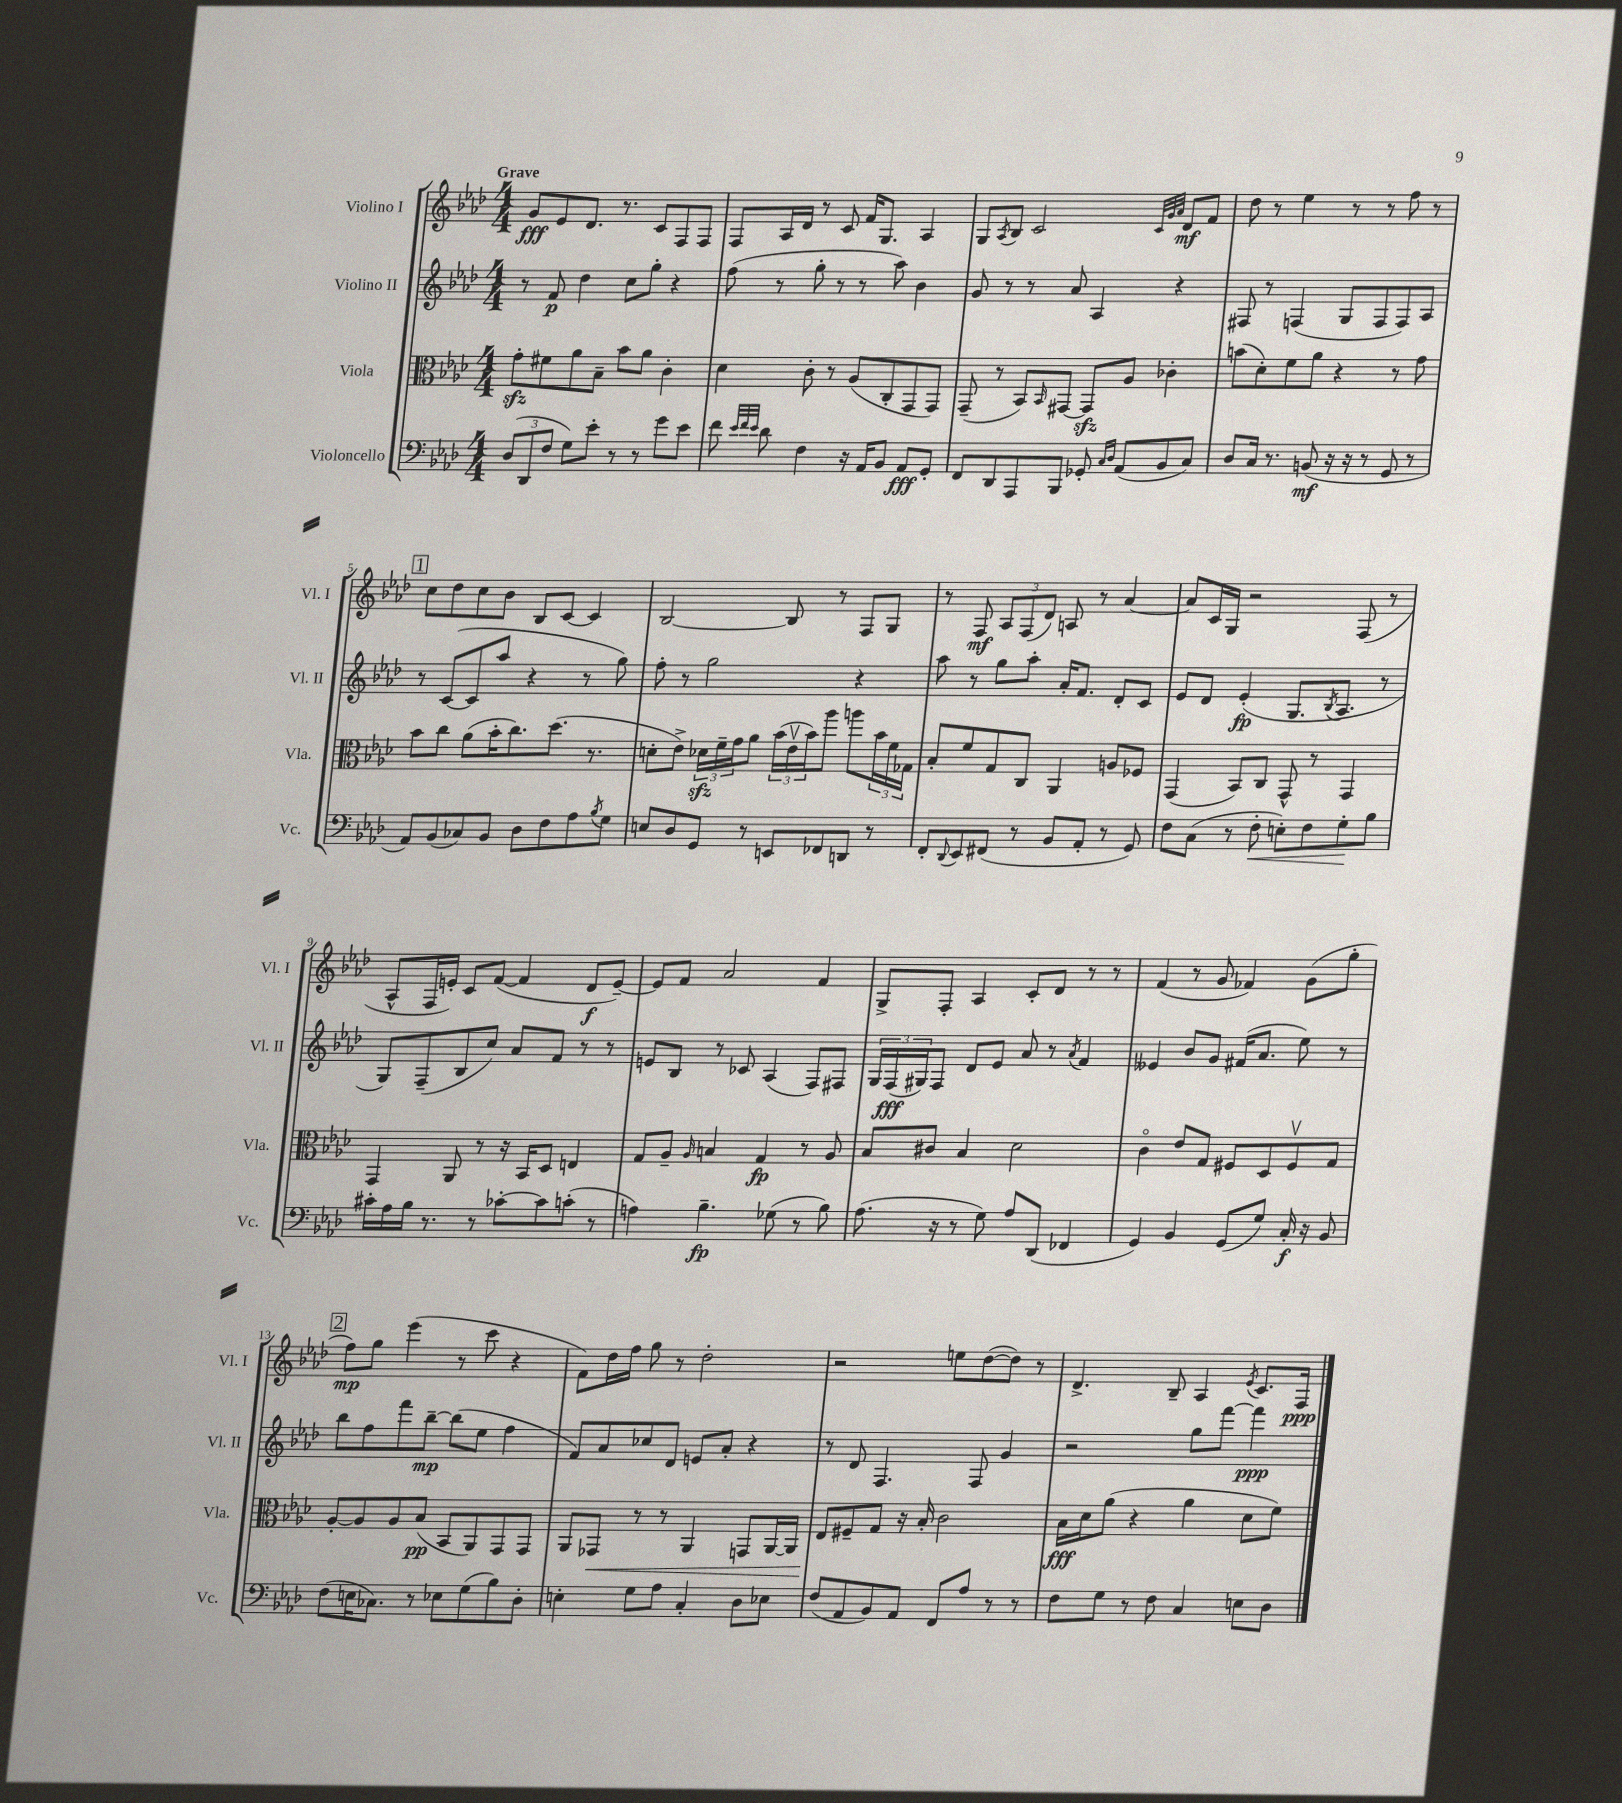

**kern	**dynam	**kern	**dynam	**kern	**dynam	**kern	**dynam
*part4	*part4	*part3	*part3	*part2	*part2	*part1	*part1
*staff4	*staff4	*staff3	*staff3	*staff2	*staff2	*staff1	*staff1
*I"Violoncello	*	*I"Viola	*	*I"Violino II	*	*I"Violino I	*
*I'Vc.	*	*I'Vla.	*	*I'Vl. II	*	*I'Vl. I	*
*clefF4	*	*clefC3	*	*clefG2	*	*clefG2	*
*k[b-e-a-d-]	*	*k[b-e-a-d-]	*	*k[b-e-a-d-]	*	*k[b-e-a-d-]	*
*M4/4	*	*M4/4	*	*M4/4	*	*M4/4	*
=1	=1	=1	=1	=1	=1	=1	=1
!	!	!	!	!	!	!LO:TX:a:B:t=Grave	!
(12D-/L	.	8gzz'\L	.	8r	.	8g/L	fff
12DD-/	.	.	.	.	.	.	.
.	.	8f#X\	.	8f/	p	8e-/	.
12F/J	.	.	.	.	.	.	.
8G\L)	.	8a-\	.	4dd-\	.	8.d-/J	.
8e-'\J	.	8B-~\J	.	.	.	.	.
.	.	.	.	.	.	8.r	.
8r	.	8b-\L	.	8cc\L	.	.	.
8r	.	8a-\J	.	8gg'\J	.	8c/L	.
8g\L	.	4c'\	.	4r	.	8F/	.
8e-\J	.	.	.	.	.	8F/J	.
=2	=2	=2	=2	=2	=2	=2	=2
8f\	.	4d-\	.	(8ff\	.	8F/L	.
32qqe-/LLL	.	.	.	.	.	.	.
32qqf/	.	.	.	.	.	.	.
32qqe-/JJJ	.	.	.	.	.	.	.
8d-\	.	.	.	8r	.	16A-/L	.
.	.	.	.	.	.	16d-/JJ	.
4F\	.	8c'\	.	8gg'\	.	8r	.
.	.	8r	.	8r	.	8c/	.
16r	.	(8A-/L	.	8r	.	16f/KL	.
16AA-/KL	.	.	.	.	.	8.G/J	.
8BB-/J	.	8C'/	.	8aa-\)	.	.	.
8AA-/L	fff	8GG/	.	4b-\	.	4A-/	.
8GG'/J	.	8GG/J)	.	.	.	.	.
=3	=3	=3	=3	=3	=3	=3	=3
8FF/L	.	(8GG~/	.	8g/	.	8G/L	.
.	.	.	.	.	.	8qA-/	.
8DD-/	.	8r	.	8r	.	8B-/J	.
8AAA-/	.	8BB-/L)	.	8r	.	2c/	.
.	.	16qqBB-/	.	.	.	.	.
8BBB-/J	.	[8GG#X/J	.	8a-/	.	.	.
8GG-X'/	.	8GG#zz/L]	.	4A-/	.	.	.
16qqC/LL	.	.	.	.	.	.	.
16qqD-/JJ	.	.	.	.	.	.	.
(8AA-/L	.	8A-/J	.	.	.	.	.
.	.	.	.	.	.	32qqc/LLL	.
.	.	.	.	.	.	32qqg/	.
.	.	.	.	.	.	32qqa-/JJJ	.
8BB-/	.	4c-X'\	.	4r	.	8d-/L	mf
8C/J)	.	.	.	.	.	8f/J	.
=4	=4	=4	=4	=4	=4	=4	=4
8D-/L	.	(8bn\L	.	8F#X/	.	8dd-\	.
16C/Jk	.	8d-'\)	.	8r	.	8r	.
8.r	.	.	.	.	.	.	.
.	.	8f\	.	(4Fn/	.	4ee-\	.
(8BBn/	mf	8a-\J	.	.	.	.	.
16r	.	4r	.	8G/L	.	8r	.
16r	.	.	.	.	.	.	.
8r	.	.	.	8F/	.	8r	.
8GG/	.	8r	.	8F/)	.	8ff\	.
8r	.	8g\	.	8A-/J	.	8r	.
!!LO:LB:g=z
!!LO:REH:place=s1:t=1
=5	=5	=5	=5	=5	=5	=5	=5
8AA-/L)	.	8b-\L	.	8r	.	8cc\L	.
(8BB-/	.	8cc\J	.	([8c/L	.	8dd-\	.
8C-X/)	.	(8a-\L	.	8c/]	.	8cc\	.
8BB-/J	.	16b-'\K	.	8aa-/J	.	8b-\J	.
.	.	8.cc\)	.	.	.	.	.
8D-\L	.	.	.	4r	.	8B-/L	.
8F\	.	(8.dd-\J	.	.	.	[8c/J	.
8A-\	.	.	.	8r	.	4c/]	.
.	.	8.r	.	.	.	.	.
8qB-/	.	.	.	.	.	.	.
8G\J	.	.	.	8gg\)	.	.	.
=6	=6	=6	=6	=6	=6	=6	=6
8En/L	.	8dn'\L	.	8ff'\	.	[2B-/	.
8D-/	.	8e-^\J)	.	8r	.	.	.
8GG/J	.	24d-Xzz\LL	.	2gg\	.	.	.
.	.	24f~\	.	.	.	.	.
.	.	24g\J	.	.	.	.	.
8r	.	8a-\J	.	.	.	.	.
8EEn/L	.	(24b-\LL	.	.	.	8B-/]	.
.	.	24e-v\	.	.	.	.	.
.	.	24b-\J)	.	.	.	.	.
8FF-X/	.	8aa-\J	.	.	.	8r	.
8DDn/J	.	8aan\L	.	4r	.	8F/L	.
8r	.	24b-\L	.	.	.	8G/J	.
.	.	24f\	.	.	.	.	.
.	.	24G-X\JJ	.	.	.	.	.
=7	=7	=7	=7	=7	=7	=7	=7
8FF'/L	.	8B-'/L	.	8aa-\	.	8r	.
8qqDD-/	.	.	.	.	.	.	.
8EE-/	.	8f/	.	8r	.	8F/	mf
(8FF#X/J	.	8G/	.	8gg\L	.	12A-/L	.
.	.	.	.	.	.	(12F/	.
8r	.	8C/J	.	8aa-'\J	.	.	.
.	.	.	.	.	.	12d-/J)	.
8BB-/L	.	4AA-/	.	16a-'/KL	.	8An/	.
.	.	.	.	8.f/J	.	.	.
8AA-'/J	.	.	.	.	.	8r	.
8r	.	8An/L	.	8d-'/L	.	[4a-/	.
8GG/)	.	8F-X/J	.	8c/J	.	.	.
=8	=8	=8	=8	=8	=8	=8	=8
8F\L	.	(4GG/	.	8e-/L	.	8a-/L]	.
(8C\J	.	.	.	8d-/J	.	16c/L	.
.	.	.	.	.	.	16G/JJ	.
8r	.	8BB-/L)	.	(4e-'/	fp	2r	.
!	!LO:HP:b	!	!	!	!	!	!
8F'\	<	8C/J	.	.	.	.	.
8En'\L)	.	8GG^^/	.	8.G/L	.	.	.
8F\	.	8r	.	.	.	.	.
.	.	.	.	8qB-/	.	.	.
.	.	.	.	8.A-/J	.	.	.
8G'\	.	4GG/	.	.	.	(8F/	.
8B-\J	[	.	.	8r	.	8r	.
!!LO:LB:g=z
=9	=9	=9	=9	=9	=9	=9	=9
16c#X'\LL	.	4GG/	.	8G/L)	.	8A-^^/L	.
16A-\	.	.	.	.	.	.	.
16B-\JJ	.	.	.	(8F~/	.	16F/L	.
8.r	.	.	.	.	.	16en'/JJ)	.
.	.	8AA-/	.	8B-/	.	8c/L	.
8r	.	8r	.	8cc/J)	.	([8f/J	.
[8c-X'\L	.	16r	.	8a-/L	.	4f/]	.
.	.	16BB-/KL	.	.	.	.	.
8c-\]	.	8D-/J	.	8f/J	.	.	.
(8cn'\J	.	4En/	.	8r	.	8d-/L	f
8r	.	.	.	8r	.	[8e~/J)	.
=10	=10	=10	=10	=10	=10	=10	=10
4An\)	.	8G/L	.	8en/L	.	8e/L]	.
.	.	8A-~/J	.	8B-/J	.	8f/J	.
.	.	16qqA-/	.	.	.	.	.
4.B-~\	fp	4Bn/	.	8r	.	2a-/	.
.	.	.	.	8c-X/	.	.	.
.	.	4G/	fp	(4A-/	.	.	.
(8G-X\	.	.	.	.	.	.	.
8r	.	8r	.	8F/L)	.	4f/	.
8B-\)	.	8A-/	.	8F#X/J	.	.	.
=11	=11	=11	=11	=11	=11	=11	=11
(8.A-\	.	8B-/L	.	24G/LL	.	8G^/L	.
.	.	.	.	(24F/	fff	.	.
.	.	.	.	24G#X/J)	.	.	.
.	.	8c#X/J	.	8F/J	.	8F'/J	.
16r	.	.	.	.	.	.	.
8r	.	4B-/	.	8d-/L	.	4A-/	.
8G\)	.	.	.	8e-/J	.	.	.
8A-/L	.	2d-\	.	8a-/	.	8c'/L	.
(8DD-/J	.	.	.	8r	.	8d-/J	.
.	.	.	.	8qa-/	.	.	.
4FF-X/	.	.	.	4f/	.	8r	.
.	.	.	.	.	.	8r	.
=12	=12	=12	=12	=12	=12	=12	=12
4GG/)	.	4c\	.	4e--X/	.	(4f/	.
4BB-/	.	8e-/L	.	8b-/L	.	8r	.
.	.	8G/J	.	8g/J	.	8g/	.
(8GG/L	.	8F#X/L	.	(16f#X/KL	.	4f-X/)	.
.	.	.	.	8.a-/J	.	.	.
8G/J)	.	8D-/	.	.	.	.	.
16C'/	f	8F#v/	.	8ee-\)	.	(8g\L	.
16r	.	.	.	.	.	.	.
8BB-/	.	8G/J	.	8r	.	8gg'\J	.
!!LO:LB:g=z
!!LO:REH:place=s1:t=2
=13	=13	=13	=13	=13	=13	=13	=13
(8F\L	.	[8A-'/L	.	8bb-\L	.	8ff\L)	mp
16En\K	.	8A-/]	.	8ff\	.	8gg\J	.
8.C-X\J)	.	.	.	.	.	.	.
.	.	8A-/	.	8fff\	.	(4eee-\	.
8r	.	(8B-/J	pp	[8bb-~\J	mp	.	.
8E-X\L	.	8BB-/L	.	(8bb-\L]	.	8r	.
(8G\	.	8AA-/)	.	8ee-\J	.	8ccc\	.
8B-\)	.	8GG/	.	4ff\	.	4r	.
8D-'\J	.	8GG/J	.	.	.	.	.
=14	=14	=14	=14	=14	=14	=14	=14
4En'\	.	8AA-/L	.	8f/L)	.	8f\L)	.
!	!	!	!LO:HP:b	!	!	!	!
.	.	8GG-X/J	<	8a-/	.	16dd-\L	.
.	.	.	.	.	.	16ff\JJ	.
8G\L	.	8r	.	8cc-X/	.	8gg\	.
8A-\J	.	8r	.	8d-/J	.	8r	.
4C'/	.	4AA-/	.	8en/L	.	2dd-'\	.
.	.	.	.	8a-'/J	.	.	.
8D-\L	.	8GGn/L	.	4r	.	.	.
8E-X\J	.	[16AA-/L	.	.	.	.	.
.	.	16AA-/JJ]	.	.	.	.	.
=15	=15	=15	=15	=15	=15	=15	=15
(8F/L	.	8E-/L	.	8r	.	2r	.
8AA-/	.	8F#X~/	[	8d-/	.	.	.
8BB-/)	.	8G/J	.	4.F/	.	.	.
8AA-/J	.	16r	.	.	.	.	.
.	.	16B-'/	.	.	.	.	.
8FF/L	.	2c\	.	.	.	8een\L	.
8A-/J	.	.	.	8F/	.	([8dd-\	.
8r	.	.	.	4g/	.	8dd-\J])	.
8r	.	.	.	.	.	8r	.
=16	=16	=16	=16	=16	=16	=16	=16
8F\L	.	16B-\LL	fff	2r	.	4.d-^/	.
.	.	16d-\J	.	.	.	.	.
8G\J	.	(8a-\J	.	.	.	.	.
8r	.	4r	.	.	.	.	.
8F\	.	.	.	.	.	8B-~/	.
4C/	.	4a-\	.	8gg\L	.	4A-/	.
.	.	.	.	[8fff\J	.	.	.
.	.	.	.	.	.	8qe-/	.
8En\L	.	8d-\L	.	4fff\]	ppp	8.c/L	.
8D-\J	.	8f\J)	.	.	.	.	.
.	.	.	.	.	.	16F/Jk	ppp
==	==	==	==	==	==	==	==
*-	*-	*-	*-	*-	*-	*-	*-
